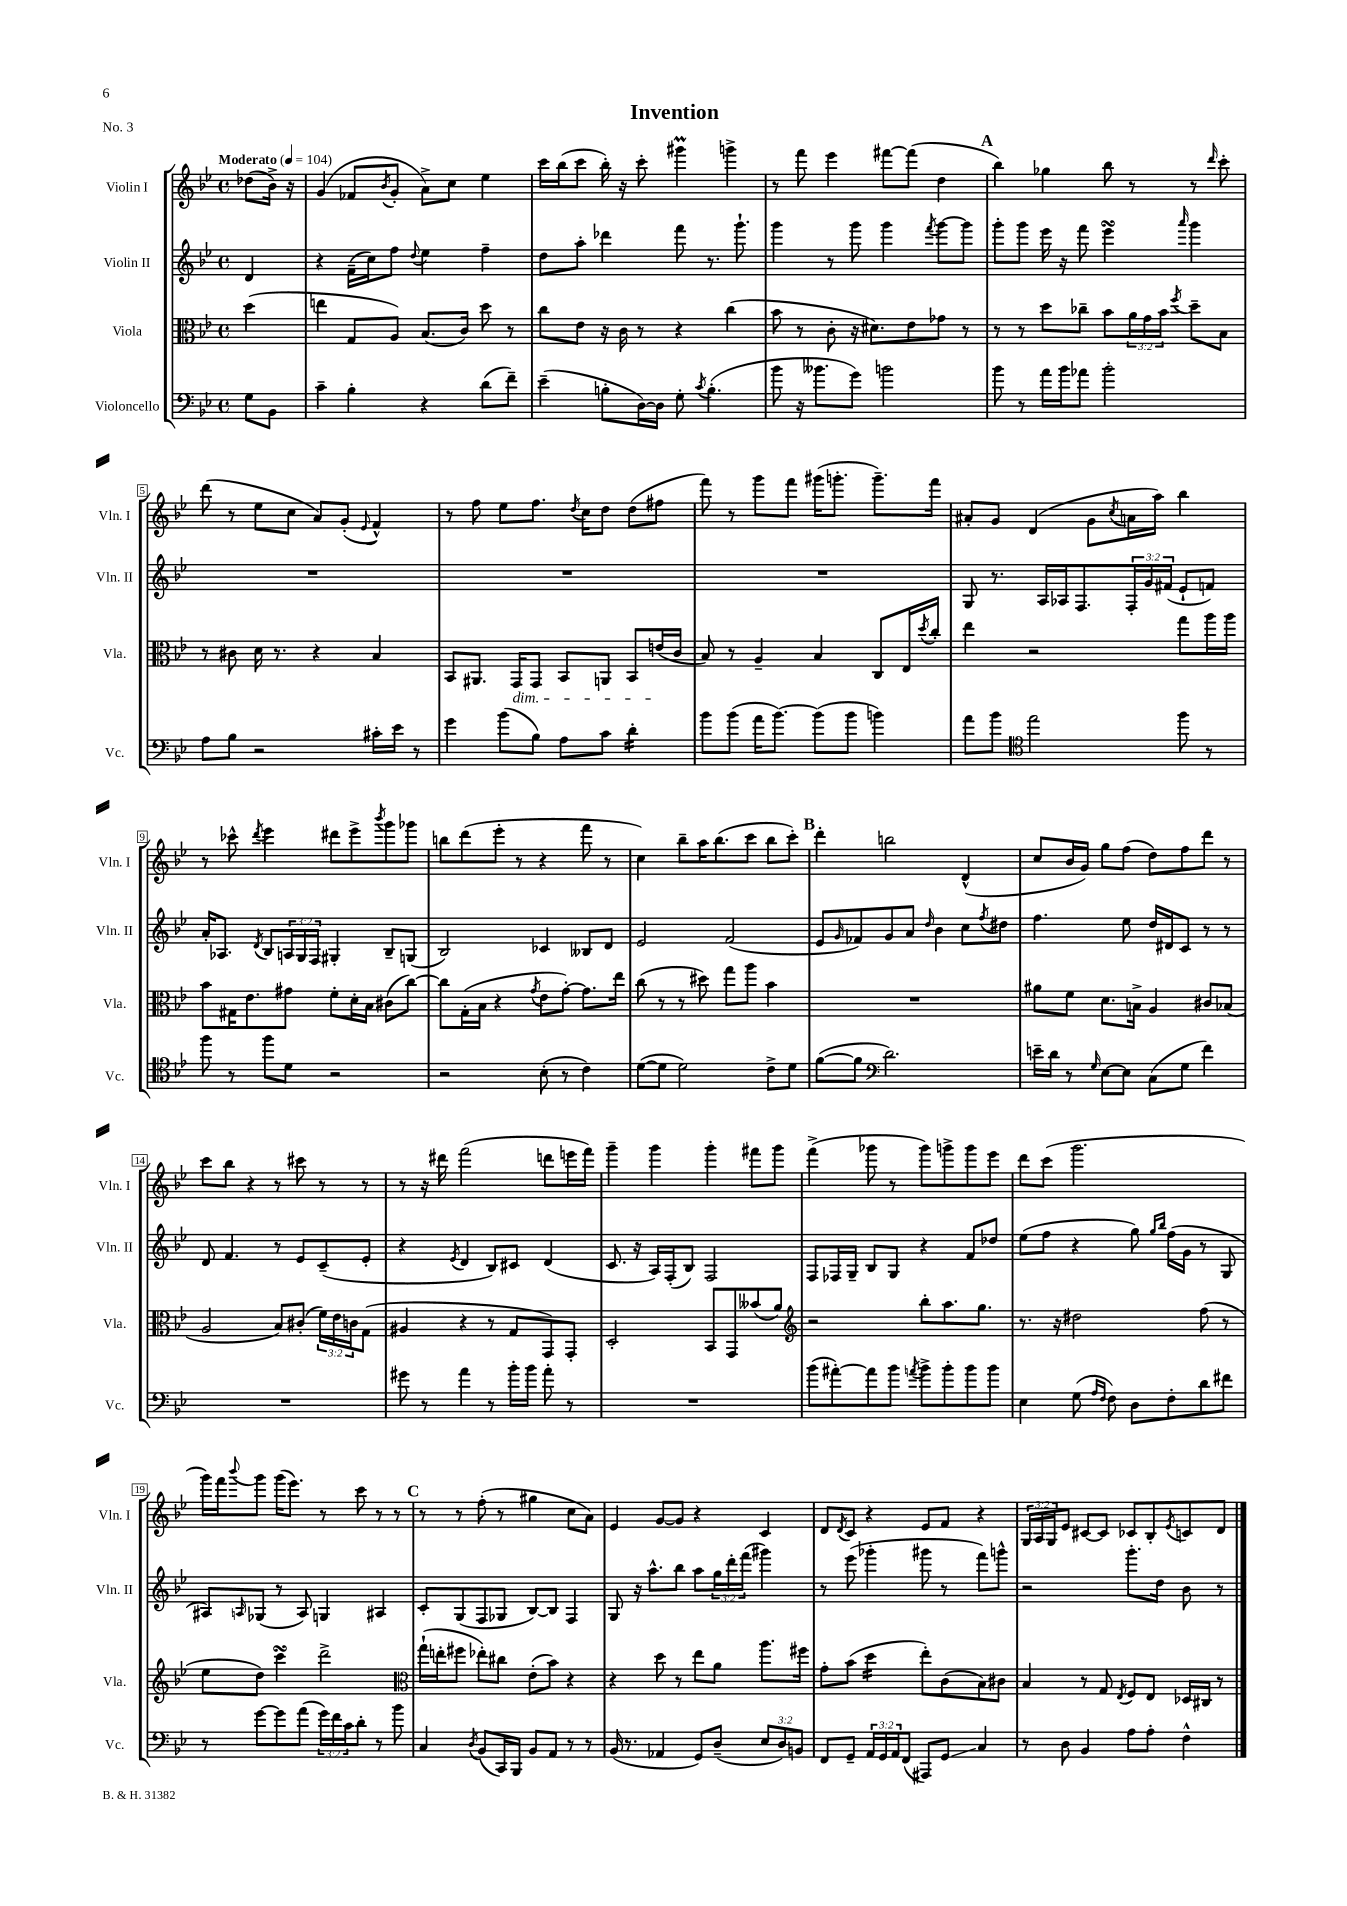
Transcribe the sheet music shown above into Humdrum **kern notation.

**kern	**kern	**kern	**kern
*staff4	*staff3	*staff2	*staff1
*clefF4	*clefC3	*clefG2	*clefG2
*k[b-e-]	*k[b-e-]	*k[b-e-]	*k[b-e-]
*M4/4	*M4/4	*M4/4	*M4/4
*met(c)	*met(c)	*met(c)	*met(c)
*MM104	*MM104	*MM104	*MM104
8G	(4dd	4d	(8dd-
8BB-	.	.	16b-^)
.	.	.	16r
=	=	=	=
4c~	4ee	4r	(4g
4B-'	8G	(16f~	8f-
.	.	16cc)	.
.	.	.	8qb-
.	8A)	8ff	8g'
.	.	8qqdd	.
4r	(8.B-	4ee-	8a^)
.	.	.	8cc
.	16c)	.	.
(8d	8dd	4ff~	4ee-
8f~)	8r	.	.
=	=	=	=
(4e-~	8cc	8dd	16ccc
.	.	.	(16bb-
.	8e-	8aa'	8ccc
8B'	16r	4ddd-	16bb-')
.	16c	.	16r
[16D)	8r	.	8ccc'
16D]	.	.	.
8G'	4r	8fff	4ggg#
8qc	.	.	.
(4.B'	.	8.r	.
.	(4cc	.	4ggg^
.	.	8.ggg`	.
=	=	=	=
8b-	8b-	4ggg	8r
16r	8r	.	8fff
8.b--	.	.	.
.	8c'	8r	4eee-
8g)	16r	8ggg	.
.	8.d#)	.	.
2b	.	4ggg	[8fff#
.	8e-	.	(8fff#]
.	.	8qfff	.
.	8g-	[8ggg	4dd
.	8r	8ggg]	.
=	=	=	=
8b-	8r	8ggg'	4bb-)
8r	8r	8ggg	.
16a	8dd	16eee-	4gg-
16b-	.	16r	.
8a-	8cc-~	8fff	.
2b-'	8b-	4eee-	8bb-
.	24a	.	8r
.	24g	.	.
.	24b-	.	.
.	8qff	16qqaaa	.
.	8dd~	4ggg	8r
.	.	.	16qqddd
.	8B-	.	8ccc'
=	=	=	=
8A	8r	1r	(8ddd
8B-	8c#	.	8r
2r	16d	.	8ee-
.	8.r	.	.
.	.	.	8cc
.	4r	.	8a)
.	.	.	(8g'
.	.	.	8qqe-
16c#'	4B-	.	4f^^)
16e-	.	.	.
8r	.	.	.
=	=	=	=
4g	8BB-	1r	8r
.	8.AA#	.	8ff
(8b-	.	.	8ee-
.	16GG	.	.
8B-)	8GG	.	8.ff
8A	8BB-	.	.
.	.	.	8qdd
.	.	.	16cc
8c	8AA	.	8dd
4d'	8BB-	.	(8dd
.	(16e	.	8ff#
.	16c	.	.
=	=	=	=
8b-	8B-)	1r	8fff)
(8b-	8r	.	8r
16a	4A~	.	8ggg
[8.b-)	.	.	.
.	.	.	8fff
(8b-]	4B-	.	(16ggg#
.	.	.	8.ggg'
8b-	.	.	.
4b)	8C	.	8.ggg~)
.	16E-	.	.
.	8qdd	.	.
.	16cc'	.	16fff
=	=	=	=
8a	4ee-	8G	8a#'
8b-	.	8.r	8g
*clefC4	*	*	*
2ee-	2r	.	(4d
.	.	16A	.
.	.	16A-	.
.	.	8.F	.
.	.	.	8g
.	.	.	8qcc
.	.	24F'	16a
.	.	24g	.
.	.	.	16aa)
.	.	(24f#	.
8ff	8gg	8e-`	4bb-
8r	16aa	8f)	.
.	16aa	.	.
=	=	=	=
8ff	8b-	16a'	8r
.	.	8.A-	.
8r	16G#	.	8ccc-^^
.	8.e-	.	.
.	.	8qd	8qddd
8ff	.	8B-	4eee-
8d	8g#	24A	.
.	.	24G	.
.	.	24F	.
2r	8f'	4G#'	8ddd#
.	16d'	.	8eee-^
.	16B-	.	.
.	.	.	8qbbb-
.	(8c#	8B-~	8ggg
.	[8cc)	(8G	8ggg-
=	=	=	=
2r	8cc]	2B-)	8bb
.	(16G'	.	(8ddd
.	16B-	.	.
.	4r	.	8eee-'
.	.	.	8r
.	8qg	.	.
(8B-'	8e-	4c-	4r
8r	[8g')	.	.
4c)	8.g]	8B--	8fff
.	.	8d	8r
.	16ee-	.	.
=	=	=	=
([8d	(8cc	2e-	4cc)
8d]	8r	.	.
2d)	8r	.	8bb-~
.	8dd#)	.	16aa
.	.	.	(8.bb-
.	8gg	(2f	.
.	8aa	.	8ccc
8c^	4b-	.	8bb-
8d	.	.	8ccc')
=	=	=	=
([8f	1r	8e-	4ddd'
.	.	16qqg	.
8f]	.	8f-)	.
*clefF4	*	*	*
2.d)	.	8g	2bb
.	.	8a	.
.	.	16qqdd	.
.	.	4b-	.
.	.	8cc	(4d^^
.	.	8qff	.
.	.	8dd#	.
=	=	=	=
16e~	8a#	4.ff	8cc
16d	.	.	.
8r	8f	.	16b-
.	.	.	16g)
16qqG	.	.	.
[8E-	8.d	.	8gg
8E-]	.	8ee-	(8ff
.	16B^	.	.
(8C	4A	16dd	8dd)
.	.	16d#	.
8G	.	8c	8ff
4f)	8c#	8r	8ddd
.	(8B-	8r	8r
=	=	=	=
1r	2A	8d	8ccc
.	.	4.f	8bb-
.	.	.	4r
.	8B-)	8r	8r
.	(8c#'	8e-	8ccc#
.	24f)	(8c~	8r
.	24e-	.	.
.	24c	.	.
.	(8G	8e-'	8r
=	=	=	=
8g#	4A#	4r	8r
8r	.	.	16r
.	.	.	16ddd#
.	.	8qe-	.
4a	4r	4d	(2fff
8r	8r	8B-)	.
16b-'	8G	8c#	.
16b-	.	.	.
8a'	8GG)	(4d	8ddd
8r	8GG'	.	16eee
.	.	.	16fff)
=	=	=	=
1r	2D'	8.c	4ggg~
.	.	16r	.
.	.	16A)	4ggg
.	.	(16F'	.
.	.	8B-)	.
.	8BB-	2F	4ggg'
.	8GG	.	.
.	(8b--	.	8fff#
.	8a)	.	8ggg
=	=	=	=
*	*clefG2	*	*
(8b-	2r	8F	(4fff^
[8a#')	.	16F-	.
.	.	16G~	.
8a#]	.	8B-	8ggg-
8b-	.	8G	8r
8qa	.	.	.
8b-^	8bb-'	4r	8ggg-)
8b-'	8.aa	.	8ggg^
8b-	.	8f	8ggg
.	8.gg	.	.
8b-	.	8dd-	8eee-
=	=	=	=
4E-	8.r	(8ee-	8ddd
.	.	8ff	(8ccc
.	16r	.	.
(8G	2dd#	4r	2.ggg
16qqA	.	.	.
16qqF	.	.	.
8F)	.	.	.
8D	.	8gg)	.
.	.	16qqgg	.
.	.	16qqbb-	.
8F'	.	(16ff	.
.	.	16g	.
8d	(8ff	8r	.
8f#	8r	8G	.
=	=	=	=
8r	8ee-	8A#)	16ggg)
.	.	.	16fff
.	.	16qqA	8qqbbb-
[8g	8dd)	(8G-	8ggg
8g]	4ccc	8r	(16ggg
.	.	.	8.eee-)
(8a	.	8A)	.
24g)	2ddd^	4G	8r
24f	.	.	.
24c	.	.	.
8d'	.	.	8ccc
8r	.	4A#	8r
8b-	.	.	8r
=	=	=	=
*	*clefC3	*	*
4C	(16gg`	8c'	8r
.	16ee'	.	.
.	8ff#	(8G	8r
8qD	.	.	.
(8BB-	8ee-')	8F	(8ff'
16CC)	8cc#	8G-	8r
16BBB-	.	.	.
8BB-	(8e-'	[8B-)	4gg#
8AA	8b-)	8B-]	.
8r	4r	4F	8cc
8r	.	.	8a)
=	=	=	=
(16BB-	4r	8G	4e-
8.r	.	.	.
.	.	16r	.
.	.	8.aa^^	.
4AA-	8dd	.	[8g
.	8r	8bb-	8g]
8GG)	8ee-	8aa	4r
(8D~	8a	24gg	.
.	.	24ddd'	.
.	.	(24fff	.
12E-	8.aa	4ggg#)	4c
12D)	.	.	.
12BB	.	.	.
.	16ff#	.	.
=	=	=	=
8FF	8g'	8r	8d
.	.	.	8qd
8GG~	(8b-	(8eee-	8c
24AA	4dd	4ggg-'	4r
24GG	.	.	.
24AA	.	.	.
(8FF	.	.	.
8AAA#)	8ee-')	8ggg#	8e-
8GG	(8c	8r	8f
4C	8B-)	8fff)	4r
.	8c#	8ggg^^	.
=	=	=	=
8r	4B-	2r	24G
.	.	.	24A
.	.	.	24G
8D	.	.	8e-
4BB-	8r	.	[8c#
.	8G	.	8c#]
.	8qE-	.	.
8A	8F	8.ggg'	8c-
8A'	8E-	.	8B-'
.	.	16dd	.
.	.	.	8qe-
4F^^	16D-	8b-	8c
.	16C#	.	.
.	8r	8r	8d
==	==	==	==
*-	*-	*-	*-
